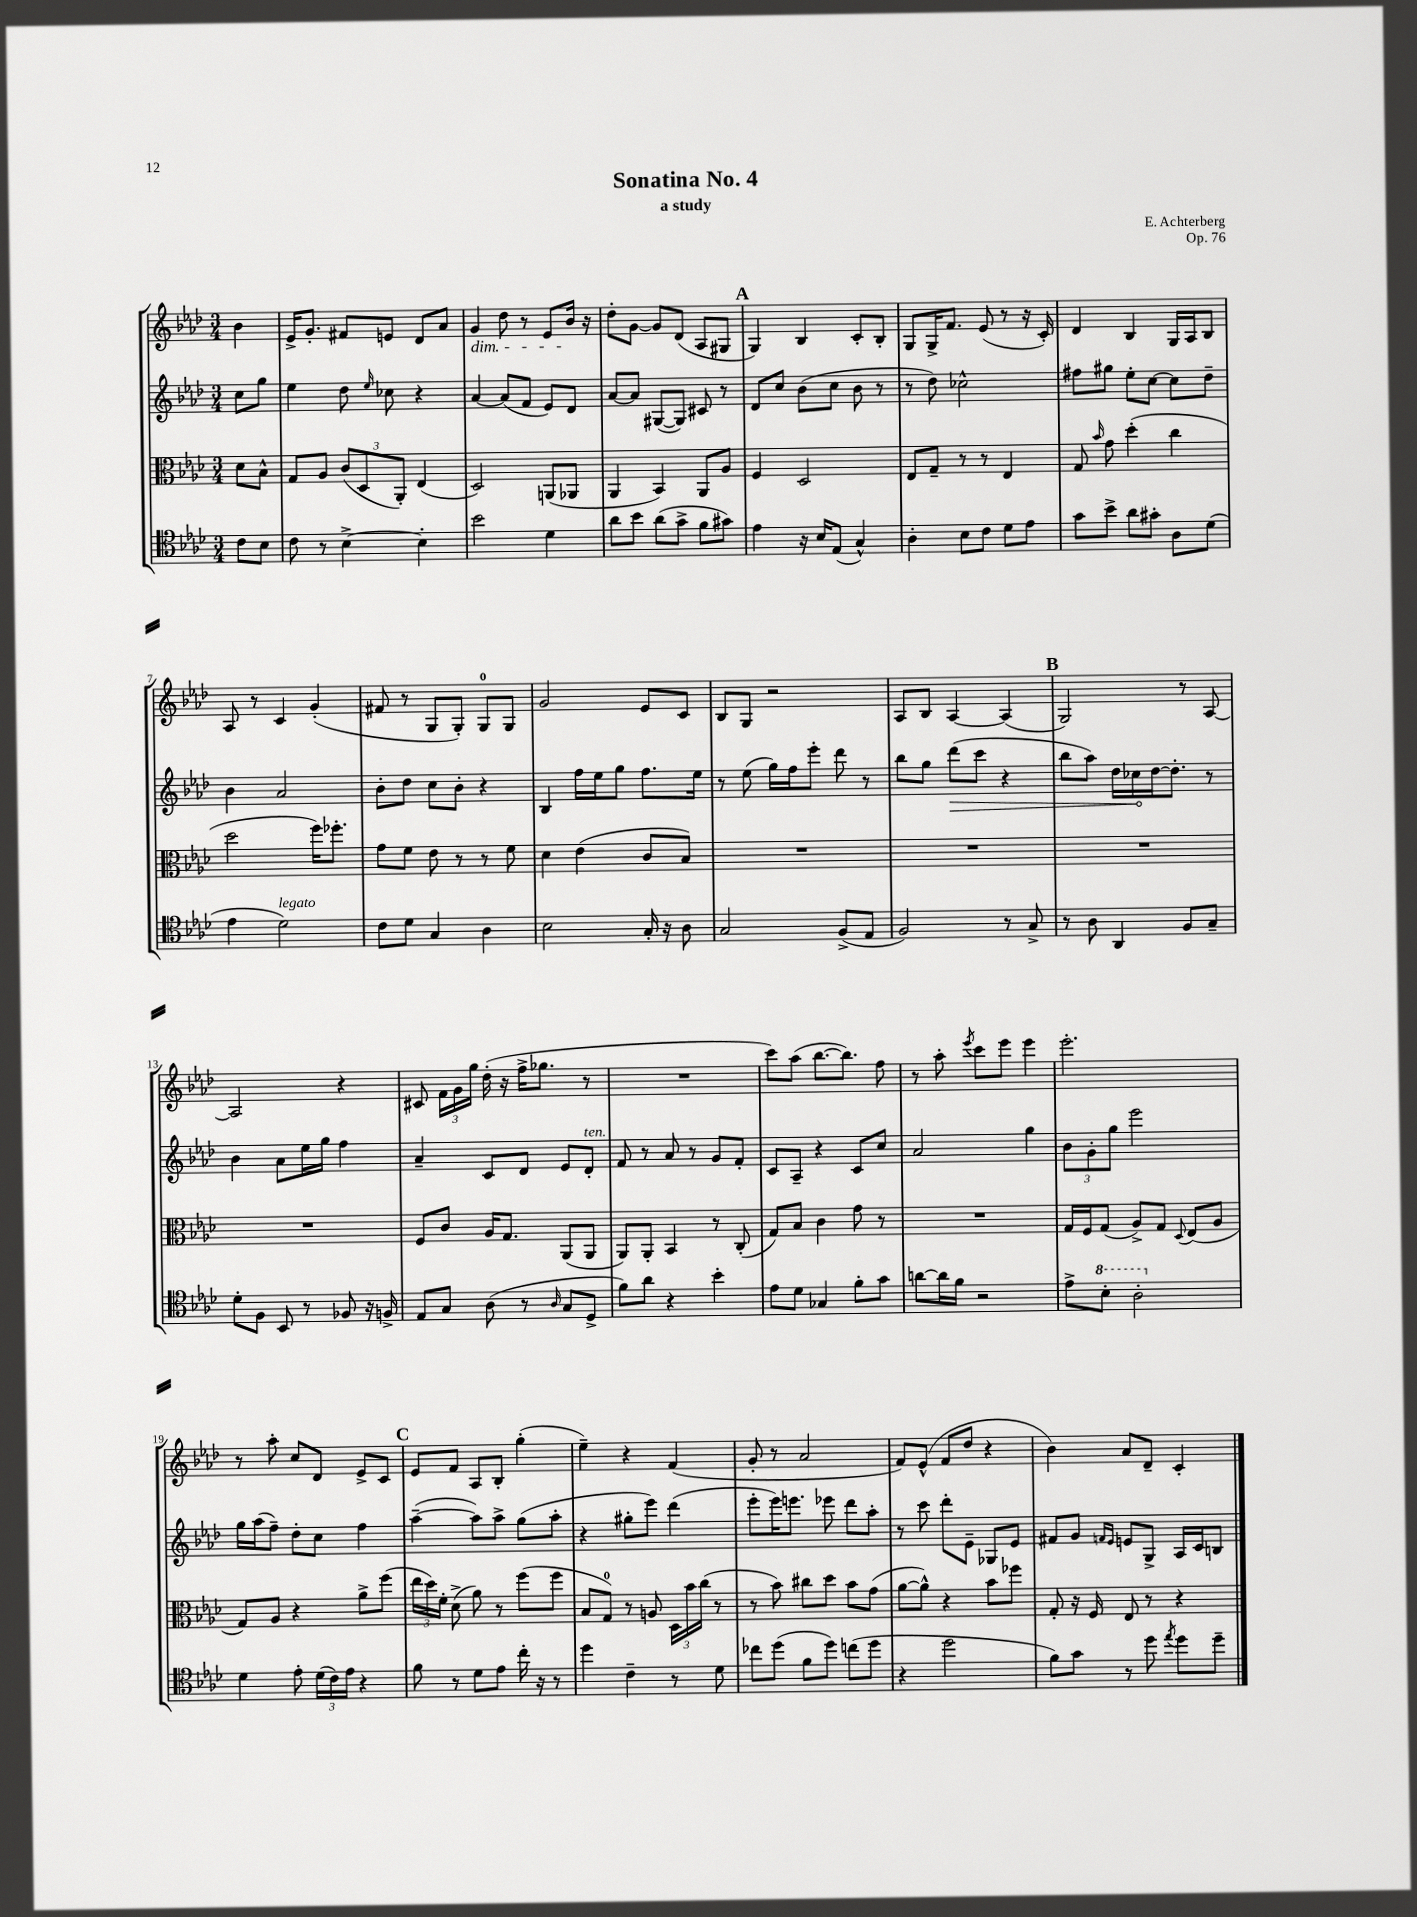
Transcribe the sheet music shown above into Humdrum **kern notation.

**kern	**kern	**kern	**dynam	**kern
*part4	*part3	*part2	*part2	*part1
*staff4	*staff3	*staff2	*staff2	*staff1
*clefC4	*clefC3	*clefG2	*	*clefG2
*k[b-e-a-d-]	*k[b-e-a-d-]	*k[b-e-a-d-]	*	*k[b-e-a-d-]
*M3/4	*M3/4	*M3/4	*	*M3/4
=	=	=	=	=
8c\L	8d-\L	8cc\L	.	4b-\
8B-\J	8B-^^\J	8gg\J	.	.
=1	=1	=1	=1	=1
8c\	8G/L	4ee-\	.	16e-^/KL
.	.	.	.	8.g'/J
8r	8A-/J	.	.	.
[4B-^\	(12c/L	8dd-\	.	8f#X/L
.	12D-/	.	.	.
.	.	16qqee-/	.	.
.	.	8cc-X\	.	8en/J
.	12AA-'/J)	.	.	.
4B-'\]	(4E-/	4r	.	8d-/L
.	.	.	.	8a-/J
=2	=2	=2	=2	=2
!	!	!	!	!LO:TX:b:i:t=dim.
2b-\	2D-/)	[4a-/	.	4g/
.	.	(8a-/L]	.	8dd-\
.	.	8f/J	.	8r
4d-\	(8AAn/L	8e-/L)	.	8e-/L
.	8AA-X/J	8d-/J	.	16b-/Jk
.	.	.	.	16r
=3	=3	=3	=3	=3
8a-\L	4AA-/	[8a-/L	.	8dd-'\L
8b-\J	.	8a-/J]	.	[8g\J
(8a-\L	4BB-/)	([8G#X/L	.	8g/L]
8g^\J	.	8G#/J])	.	(8d-/J
8f\L	8AA-/L	8c#X/	.	8A-/L
8g#X\J)	8A-/J	8r	.	8G#X/J
!!LO:REH:place=s1:t=A
=4	=4	=4	=4	=4
4e-\	4F/	8d-/L	.	4G/)
.	.	8cc/J	.	.
16r	2D-/	(8b-\L	.	4B-/
16B-/KL	.	.	.	.
(8E-/J	.	8cc\J	.	.
4G^^/)	.	8b-\	.	8c'/L
.	.	8r	.	8B-'/J
=5	=5	=5	=5	=5
4A-'\	8E-/L	8r	.	8G/L
.	8G~/J	8dd-\)	.	16G^/K
.	.	.	.	8.f/J
8B-\L	8r	2cc-X^^\	.	.
8c\J	8r	.	.	(8e-/
8d-\L	4E-/	.	.	8r
8e-\J	.	.	.	16r
.	.	.	.	16c'/)
=6	=6	=6	=6	=6
8g\L	8G/	8ff#X\L	.	4d-/
.	16qqb-/	.	.	.
8b-^\J	8g\	8gg#X\J	.	.
8a-\L	(4dd-'\	8ee-'\L	.	4B-/
8g#X'\J	.	[8cc\J	.	.
8A-\L	4cc\	8cc\L]	.	16G/LL
.	.	.	.	16A-/J
(8d-\J	.	8dd-~\J	.	8B-/J
!!LO:LB:g=z
=7	=7	=7	=7	=7
4e-\	2dd-\	4b-\	.	8A-/
.	.	.	.	8r
!LO:TX:a:i:t=legato	!	!	!	!
2d-\)	.	2a-/	.	4c/
.	16ff\KL)	.	.	(4g'/
.	8.ff-X'\J	.	.	.
=8	=8	=8	=8	=8
8c\L	8g\L	8b-'\L	.	8f#X/
8d-\J	8f\J	8dd-\J	.	8r
4G/	8e-\	8cc\L	.	8G/L
.	8r	8b-'\J	.	8G'/J)
4A-\	8r	4r	.	8G/L
.	8f\	.	.	8G/J
=9	=9	=9	=9	=9
2B-\	4d-\	4B-/	.	2g/
.	(4e-\	16ff\LL	.	.
.	.	16ee-\J	.	.
.	.	8gg\J	.	.
16G'/	8c/L	8.ff\L	.	8e-/L
16r	.	.	.	.
8A-\	8B-/J)	.	.	8c/J
.	.	16ee-\Jk	.	.
=10	=10	=10	=10	=10
2G/	2.r	8r	.	8B-/L
.	.	(8ee-\	.	8G/J
.	.	16gg\LL)	.	2r
.	.	16ff\J	.	.
.	.	8eee-'\J	.	.
(8F^/L	.	8ddd-\	.	.
8E-/J	.	8r	.	.
=11	=11	=11	=11	=11
2F/)	2.r	8bb-\L	.	8A-/L
.	.	8gg\J	.	8B-/J
!	!	!	!LO:HP:b	!
.	.	(8ddd-\L	>	[4A-/
.	.	8ccc\J	.	.
8r	.	4r	.	(4A-/]
8G^/	.	.	.	.
!!LO:REH:place=s1:t=B
=12	=12	=12	=12	=12
8r	2.r	8bb-\L	.	2G/)
8A-\	.	8aa-\J)	.	.
4AA-/	.	16dd-\LL	.	.
.	.	16cc-X\	.	.
.	.	[16dd-\J	]	.
.	.	8.dd-'\J]	.	.
8F/L	.	.	.	8r
8G~/J	.	8r	.	[8A-/
!!LO:LB:g=z
=13	=13	=13	=13	=13
8d-'\L	2.r	4b-\	.	2A-/]
8F\J	.	.	.	.
8BB-/	.	8a-\L	.	.
8r	.	16ee-\L	.	.
.	.	16gg\JJ	.	.
8F-X/	.	4ff\	.	4r
16r	.	.	.	.
16Fn^/	.	.	.	.
=14	=14	=14	=14	=14
8E-/L	8F/L	4a-~/	.	8c#X/
8G/J	8c/J	.	.	24f\LL
.	.	.	.	24g\
.	.	.	.	24gg\JJ
(8A-\	16A-/KL	8c/L	.	(16dd-'\
.	8.G/J	.	.	16r
8r	.	8d-/J	.	16ff^\KL
.	.	.	.	8.gg-X\J
16qqA-/	.	.	.	.
8G/L	(8AA-/L	8e-/L	.	.
!	!	!LO:TX:a:i:t=ten.	!	!
8D-^/J	8AA-/J	8d-'/J	.	8r
=15	=15	=15	=15	=15
8f\L)	8AA-/L)	8f/	.	2.r
8a-\J	8AA-'/J	8r	.	.
4r	4BB-/	8a-/	.	.
.	.	8r	.	.
4b-'\	8r	8g/L	.	.
.	(8C'/	8f'/J	.	.
=16	=16	=16	=16	=16
8e-\L	8G/L)	8c/L	.	8ccc\L)
8d-\J	8B-/J	8A-~/J	.	(8aa-\J
4G-X/	4c\	4r	.	[8.bb-\L
.	.	.	.	8.bb-\J])
8f'\L	8g\	8c/L	.	.
8g\J	8r	8cc/J	.	8ff\
=17	=17	=17	=17	=17
[8an\L	2.r	2a-/	.	8r
16a\L]	.	.	.	8aa-'\
16f\JJ	.	.	.	.
.	.	.	.	8qeee-/
2r	.	.	.	8ccc\L
.	.	.	.	8eee-\J
.	.	4gg\	.	4eee-\
=18	=18	=18	=18	=18
8e-^\L	16G/LL	12b-\L	.	2.eee-'\
.	16F/J	.	.	.
.	.	12g'\	.	.
*8va	*	*	*	*
8b-'\J	(8G/J	.	.	.
.	.	12gg\J	.	.
2a-'\	8A-^/L)	2eee-\	.	.
.	8G/J	.	.	.
.	8qqD-/	.	.	.
.	(8E-/L	.	.	.
.	8A-/J	.	.	.
!!LO:LB:g=z
=19	=19	=19	=19	=19
*X8va	*	*	*	*
4d-\	8G/L)	16gg\LL	.	8r
.	.	(16aa-\J	.	.
.	8A-/J	8ff~\J)	.	8aa-'\
8e-'\	4r	8dd-'\L	.	8cc/L
(24d-\LL	.	8cc\J	.	8d-/J
24c\)	.	.	.	.
24e-\JJ	.	.	.	.
4r	8a-^\L	4ff\	.	8e-^/L
.	(8ff\J	.	.	8c/J
!!LO:REH:place=s1:t=C
=20	=20	=20	=20	=20
8f\	24ee-\LL	([4aa-~\	.	8e-/L
.	24dd-\)	.	.	.
.	24f'\JJ	.	.	.
8r	(8d-^\	.	.	8f/J
8d-\L	8a-\)	8aa-\L])	.	8A-/L
8e-\J	8r	8aa-^\J	.	8B-'/J
16cc'\	(8ff\L	(8gg\L	.	(4gg'\
16r	.	.	.	.
8r	8ff\J	8aa-'\J	.	.
=21	=21	=21	=21	=21
4dd-\	8B-/L	4r	.	4ee-~\)
.	8G/J)	.	.	.
4c~\	8r	8gg#X'\L	.	4r
.	8An/	8eee-\J)	.	.
8r	24D-\LL	(4ddd-\	.	(4f/
.	24b-\	.	.	.
.	(24cc\JJ	.	.	.
8d-\	8r	.	.	.
=22	=22	=22	=22	=22
8cc-X\L	8r	8eee-'\L	.	8g'/
(8dd-\J	8b-\)	16eee-\K)	.	8r
.	.	8.eeen\J	.	.
8f\L	8cc#X\L	.	.	2a-/
8dd-\J)	8dd-\J	8eee-X\	.	.
(8ccn\L	8b-\L	8ddd-\L	.	.
8dd-\J	(8g\J	8aa-'\J	.	.
=23	=23	=23	=23	=23
4r	[8a-\L	8r	.	8f/L)
.	8a-^^\J])	8ccc\	.	(8e-^^/J
2dd-\	4r	8ddd-'\L	.	8f/L
.	.	8e-~\J	.	8dd-/J
.	8b-\L	8G-X/L	.	4r
.	8ff-X\J	8e-/J	.	.
=24	=24	=24	=24	=24
8f\L)	8G'/	8f#X/L	.	4b-\)
8g\J	16r	8g/J	.	.
.	16F/	.	.	.
.	.	16qqfn/LL	.	.
.	.	16qqe-/JJ	.	.
8r	8E-/	8en/L	.	8a-/L
8dd-\	8r	8G^/J	.	8d-~/J
8qee-/	.	.	.	.
8dd-\L	4r	16A-/LL	.	4c'/
.	.	16c/J	.	.
8dd-~\J	.	8Bn/J	.	.
==	==	==	==	==
*-	*-	*-	*-	*-
